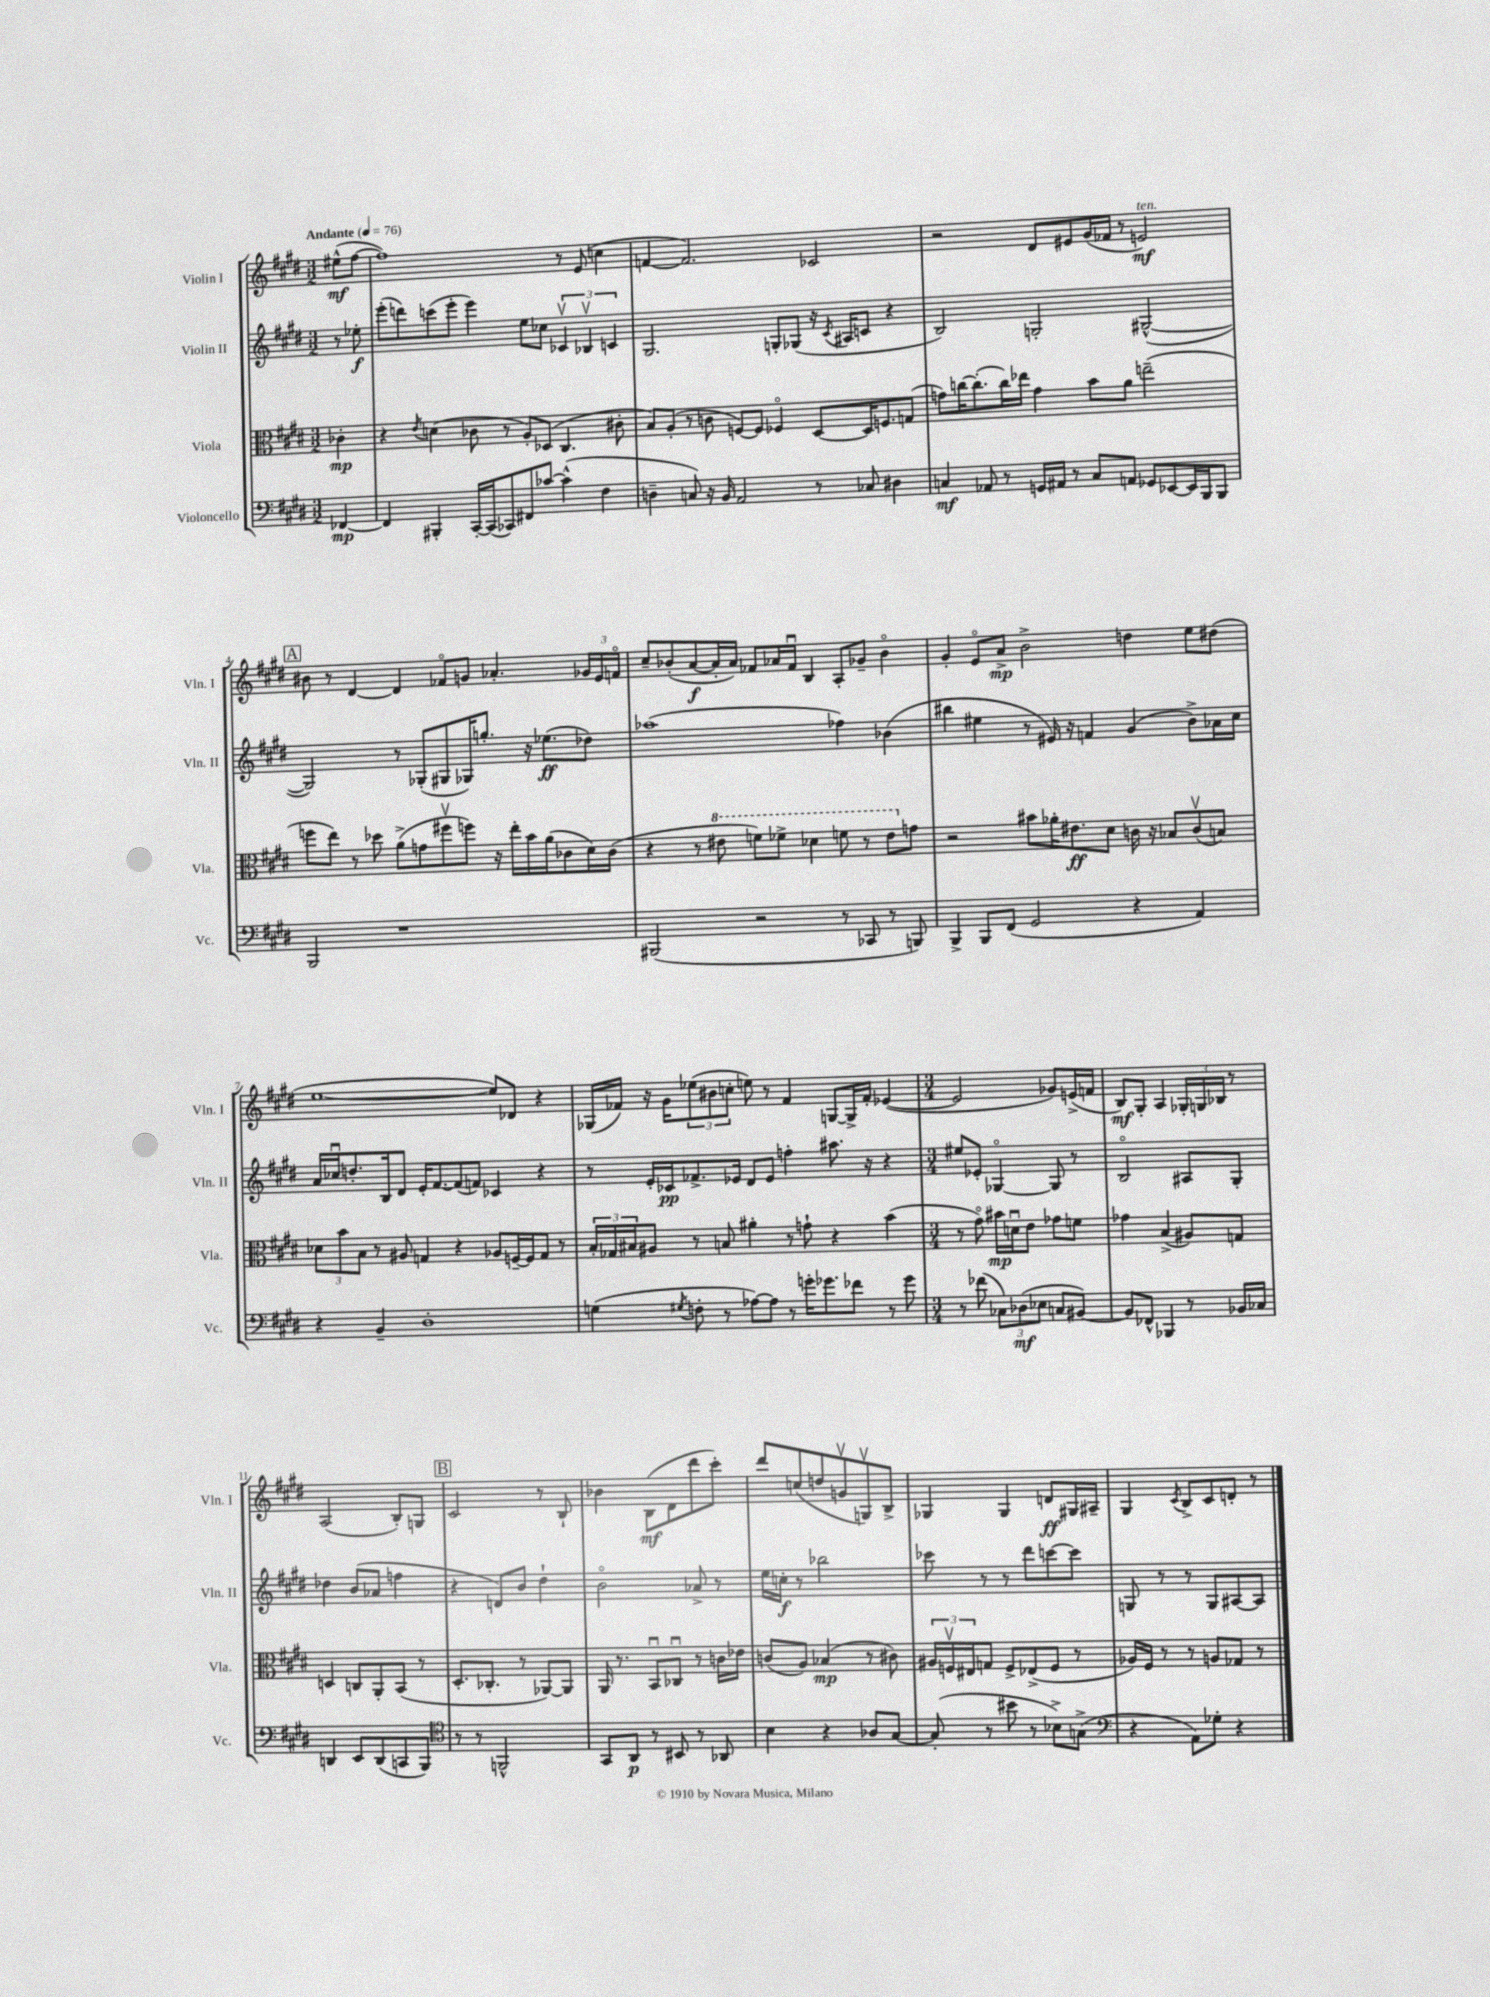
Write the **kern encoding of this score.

**kern	**kern	**kern	**kern
*staff4	*staff3	*staff2	*staff1
*clefF4	*clefC3	*clefG2	*clefG2
*k[f#c#g#d#]	*k[f#c#g#d#]	*k[f#c#g#d#]	*k[f#c#g#d#]
*M3/2	*M3/2	*M3/2	*M3/2
*MM76	*MM76	*MM76	*MM76
[4FF-/	4c-'\	8r	(8ee#^^\L
.	.	8ee-'\	[8ff#\J
=	=	=	=
4FF-/]	4r	(8eee'\L	1ff#])
.	.	8ddd\)	.
.	8qe/	.	.
4BBB#'/	(4d\	(8ccc\	.
.	.	8eee'\J	.
[16CC#'/LL	8c-\	4eee\)	.
(16CC#/]J	.	.	.
8CC-/)	8r	.	.
8FF#/	8A'/L)	8ee\L	.
[8c-/J	(8D-/J	8cc-\J	.
(4c-^^\]	4.C#/	6c-v/	8r
.	.	.	(8e/
.	.	6B-v/	.
4F#\	.	.	4cc\
.	.	6c/	.
.	8c#'\	.	.
=	=	=	=
4D~\	8B/L)	2.G#/	[4f/
.	(8A'/J	.	.
8C/)	8r	.	2.f/])
16r	8c\	.	.
16BB/	.	.	.
2AA/	[8F/L)	.	.
.	8F/]J	.	.
.	4F-o/	8G'/L	.
.	.	(8G-/J	.
8r	[8D#/L	16r	2c-/
.	.	8qc#/	.
.	.	16A#/LK	.
8C-/	16D#/]K	8c/J	.
.	8.F/	.	.
4D#\	.	4r	.
.	(8G/J	.	.
=	=	=	=
4C/	8g\L)	2B/)	2r
.	[16cc\K	.	.
.	(8.cc'\]	.	.
8AA-/	.	.	.
8r	16cc\L)	.	.
.	16ee-\JJ	.	.
16GG/LL	4g\	2G'/	8d#/L
16AA#/JJ	.	.	.
8r	.	.	8e#/
8C/L	8b\L	.	(16g#/L
.	.	.	16f-/JJ
8AA/J	8a\J	.	8r
8GG-/L	(2ee~\	([2G#^^/	2e/)
[8EE-/	.	.	.
16EE-/]L	.	.	.
16BBB/J	.	.	.
8BBB/J	.	.	.
=	=	=	=
2BBB/	8ff\L	2G#/])	8b#\
.	8ee\J)	.	8r
.	8r	.	[4d#/
.	8dd-\	.	.
1r	(8a^\L	8r	4d#/]
.	8g\	(8G-'/L	.
.	8ff#v\	8G#/	8f-o/L
.	8ff\J)	16G-/K)	8g/J
.	.	8.gg'/J	.
.	16r	.	4.a-'/
.	16ee'\LL	.	.
.	16b\	16r	.
.	(16a\J	(8.ee-\L	.
.	8c-\	.	.
.	16d#\L)	8dd-\J)	24g-/LL
.	.	.	24e/
.	(16c-\JJ	.	.
.	.	.	24fo/JJ
=	=	=	=
(2BBB#/	4r	(1aa-	8cc#~/L
.	.	.	(8b-'/
.	8r	.	[8a/
.	8ee#\	.	16a'/]L
.	.	.	16a/JJ)
2r	8ff\L)	.	8f-/L
.	8ff-^\J	.	16a-/L
.	.	.	16f-u/JJ
.	4dd-\	.	4B/
8r	8ff\	4ff-\)	8A'/L
8CC-/	8r	.	8g-~/J
8r	8ee#\L	(4b-\	4b-o\
8BBB/)	8g\J	.	.
=	=	=	=
4BBB^/	2r	4bb#\	4g#'/
8BBB/L	.	4ee#\	8eo/L
(8FF#/J	.	.	8a^/J
2GG#/	8b#\L	8r	2b^\
.	16a-'\K	16e#/)	.
.	8.e#\	16r	.
.	.	4f/	.
.	8d#\J	.	.
4r	16c\	(4g#/	4dd\
.	16r	.	.
.	8B-/L	.	.
4AA/)	(8cv/	8b^\L)	8ee\L
.	8B/J)	16a-\L	(8dd#\J
.	.	16cc#\JJ	.
=	=	=	=
4r	12d-\L	16a/LL	[1ee
.	.	16cc-u/J	.
.	12b\	.	.
.	.	8.dd'/	.
.	12B\J	.	.
4BB~/	8r	.	.
.	.	16B/k	.
.	8A#/	8d#/J	.
1D#'	4G/	16e'/LK	.
.	.	[8.f#/	.
.	4r	(8f#/]	.
.	.	8f/J)	.
.	8A-/L	4c-/	8ee/]L)
.	[16F~/L	.	8d-/J
.	16F/]J	.	.
.	8G/J	4r	4r
.	8r	.	.
=	=	=	=
(4G\	24B'/LL	8r	(16G-/LL
.	24G-/	.	.
.	.	.	16f-/JJ)
.	24B#/J	.	.
.	8A#/J	16e'/LL	16r
.	.	16c-/J	16g#\LK
8qG#/	.	.	.
8F'\	8r	8.f-^/	(12ee-\
.	.	.	12b#\
8r	8B/	.	.
.	.	.	12cc'\J
.	.	16e-/Jk	.
[8A-\L)	4a#'\	8d#/L	8ee\)
8A-\]J	.	8e-/J	8r
8r	8r	4ff'\	4f-/
16g'\LK	8g`\	.	.
8.g-\	.	.	.
.	4r	8.aa#\	[8G/L
8f-\J	.	.	16G^/]L
.	.	16r	16f-'/JJ
8r	(4b\	4r	([4e-/
8g-\	.	.	.
=	=	=	=
*M3/4	*M3/4	*M3/4	*M3/4
8r	8r	8ee#/L	2e-/]
(8f-\	8g#o\)	8e-'/J	.
12C-\L)	16b#\LL	[4G-o/	.
.	16du\J	.	.
(12D-\	.	.	.
.	8e\J	.	.
12E-\J	.	.	.
8C/L	8g-\L	8G-/]	8g-/L)
[8BB#/J)	8f\J	8r	(16e^/L
.	.	.	16f/JJ
=	=	=	=
8BB#/]L	4g-\	2Bo/	8B/L)
8FF-^^/J	.	.	8G#'/J
4BBB-/	(4B^/	.	4A/
8r	8A#/L)	8A#/L	24G-'/LL
.	.	.	24G/
.	.	.	24B-/JJ
16BB-/LL	8G/J	8G#'/J	8r
16C-/JJ	.	.	.
=	=	=	=
4DD/	4D/	4dd-\	(2A/
8EE/L	8C/L	(8b/L	.
(8DD/	8AA'/	8a-/J	.
8CC/	(8BB/J	4ff\	8B'/L)
8BBB/J)	8r	.	8G/J
=	=	=	=
*clefC4	*	*	*
8r	8.D#'/L	4r	2c#/
8r	.	.	.
.	8.C-'/J	.	.
2FF^^/	.	8d/L)	.
.	8r	8b/J	.
.	[8AA-/L)	4dd#`\	8r
.	8AA-/]J	.	8B`/
=	=	=	=
8GG#/L	16AA/	2bo\	4b-\
.	8.r	.	.
8AA/J	.	.	.
8r	8BBu/L	.	(8B\L
8BB#/	8C-u/J	.	8d#\
8r	8r	8a-^/	8ddd#\
8AA-/	16c\LL	8r	8ccc#'\J)
.	16e-\JJ	.	.
=	=	=	=
4B\	(8c/L	16ee\LL	8ddd#/L
.	.	16cc'\JJ	.
.	8A/J)	8r	(8cc/
4r	(4B-/	2bb-\	8dd/
.	.	.	8gv/
8A-/L	8r	.	8Gv/)
[8G#/J	8c#\)	.	8B^/J
=	=	=	=
(8G#'/]	24A#/LL	8ccc-\	4G-/
.	24Fv/	.	.
.	24E#/J	.	.
8r	8G/J	8r	.
8b#\	8F^/L	8r	4G-/
8r	(8E-^/	8ddd#\L	.
8B-^\L)	8F/J	[8ccc\	8d/L
(8G^\J	8r	8ccc\]J	16G#/L
.	.	.	16A#~/JJ
=	=	=	=
*clefF4	*	*	*
4r	16A-/LL)	8G/	4G#/
.	16F#/JJ	.	.
.	8r	8r	.
.	.	.	8qc#/
8AA\L)	8r	8r	8B^/L
8G-'\J	8A/L	8G/L	8c#/
4r	8G-/J	[8A#/	8d'/J
.	8r	8A#/]J	8r
==	==	==	==
*-	*-	*-	*-
